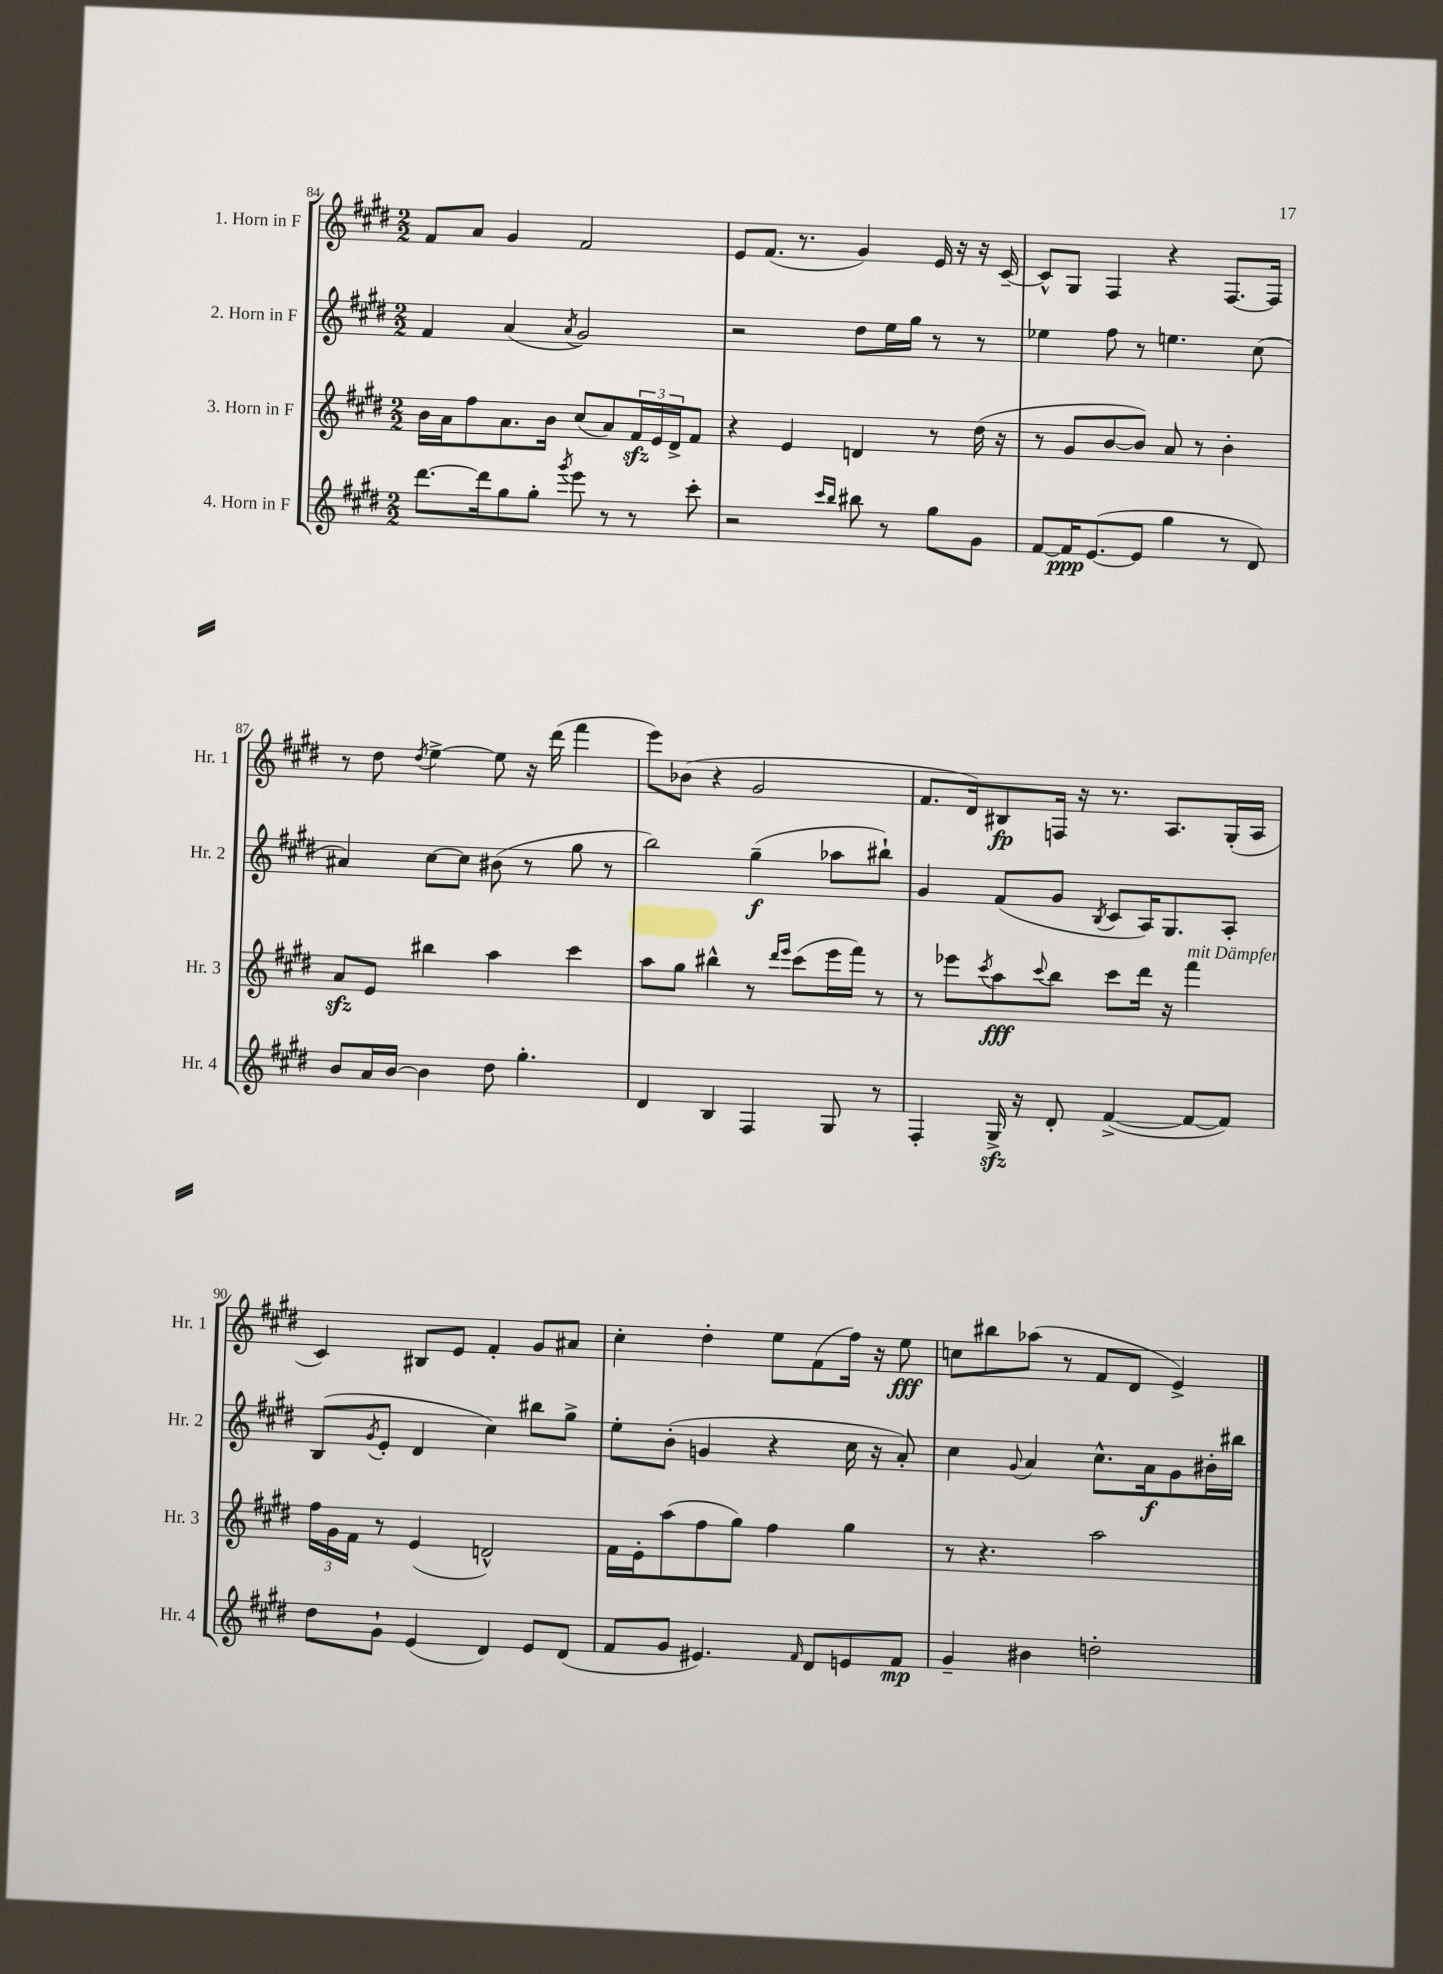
<<
\new StaffGroup <<
\new Staff = "s0" \with { instrumentName = "1. Horn in F" shortInstrumentName = "Hr. 1" } {
    \clef treble \key e \major \numericTimeSignature \time 2/2
    fis'8 a'8 gis'4 fis'2 |
    e'8 fis'8.( r8. gis'4) e'16 r16 r16 cis'16~-- |
    cis'8-^ gis8 fis4 r4 fis8.~ fis16 |
    r8 dis''8 \acciaccatura { dis''8 } e''4~-> e''8 r16 dis'''16( fis'''4 |
    e'''8) bes'8( r4 gis'2 |
    fis'8. dis'16) bis8\fp f16 r16 r8. a8. gis16-.( a16 |
    cis'4) bis8 e'8 fis'4-. gis'8 ais'8 |
    cis''4-. dis''4-. e''8 fis'8( fis''16) r16 e''8\fff |
    c''8 bis''8 aes''8( r8 fis'8 dis'8 e'4->) \bar "|." |
}
\new Staff = "s1" \with { instrumentName = "2. Horn in F" shortInstrumentName = "Hr. 2" } {
    \clef treble \key e \major \numericTimeSignature \time 2/2
    fis'4 a'4( \acciaccatura { a'8 } gis'2) |
    r2 dis''8 e''16 gis''16 r8 r8 |
    ees''4 fis''8 r8 e''4. cis''8( |
    ais'4) cis''8~ cis''8 bis'8( r8 gis''8 r8 |
    b''2) gis''4--\f( aes''8 bis''8-!) |
    gis'4 fis'8( gis'8 \acciaccatura { b8 } cis'8 a16) gis8. a8-. |
    b8( \acciaccatura { gis'8 } e'8-. dis'4 cis''4) bis''8 gis''8-> |
    e''8-. b'8-.( g'4 r4 cis''16 r16 a'8-.) |
    cis''4 \appoggiatura { gis'8 } a'4 cis''8.-^ a'16\f gis'8 bis'16-. bis''16 \bar "|." |
}
\new Staff = "s2" \with { instrumentName = "3. Horn in F" shortInstrumentName = "Hr. 3" } {
    \clef treble \key e \major \numericTimeSignature \time 2/2
    b'16 a'16 fis''8 a'8. b'16 cis''8( a'8) \tuplet 3/2 { fis'16\sfz e'16 dis'16-> } fis'8 |
    r4 e'4 d'4 r8 dis''16( r16 |
    r8 gis'8 b'8~ b'8) a'8 r8 b'4-. |
    a'8\sfz e'8 bis''4 a''4 cis'''4 |
    a''8 gis''8 bis''4-^ r8 \grace { dis'''16 e'''16 } cis'''8( e'''16 fis'''16) r8 |
    r8 ees'''8 \acciaccatura { cis'''8 } a''8\fff \appoggiatura { cis'''8 } b''8 cis'''8 dis'''16 r16 fis'''4^\markup { \italic "mit Dämpfer" } |
    \tuplet 3/2 { fis''16 gis'16 fis'16 } r8 e'4( d'2-^) |
    fis'16 e'16-. a''8( fis''8 gis''8) fis''4 gis''4 |
    r8 r4. a''2 \bar "|." |
}
\new Staff = "s3" \with { instrumentName = "4. Horn in F" shortInstrumentName = "Hr. 4" } {
    \clef treble \key e \major \numericTimeSignature \time 2/2
    dis'''8.~ dis'''16 gis''8 gis''8-. \acciaccatura { gis'''8 } e'''8 r8 r8 cis'''8-. |
    r2 \grace { cis'''16 b''16 } bis''8 r8 gis''8 gis'8 |
    fis'8~ fis'16\ppp e'8.~( e'8 gis''4 r8 dis'8) |
    b'8 a'16 b'16~ b'4 dis''8 gis''4.-. |
    dis'4 b4 fis4 gis8 r8 |
    fis4-. gis16->\sfz r16 dis'8-. fis'4~->( fis'8~ fis'8) |
    dis''8 gis'8-! e'4( dis'4) e'8 dis'8( |
    fis'8 gis'8 eis'4.) \grace { fis'16 } dis'8 e'8 fis'8\mp |
    gis'4-- bis'4 d''2-. \bar "|." |
}
>>
>>
\layout { \context { \Score currentBarNumber = #84 } }
